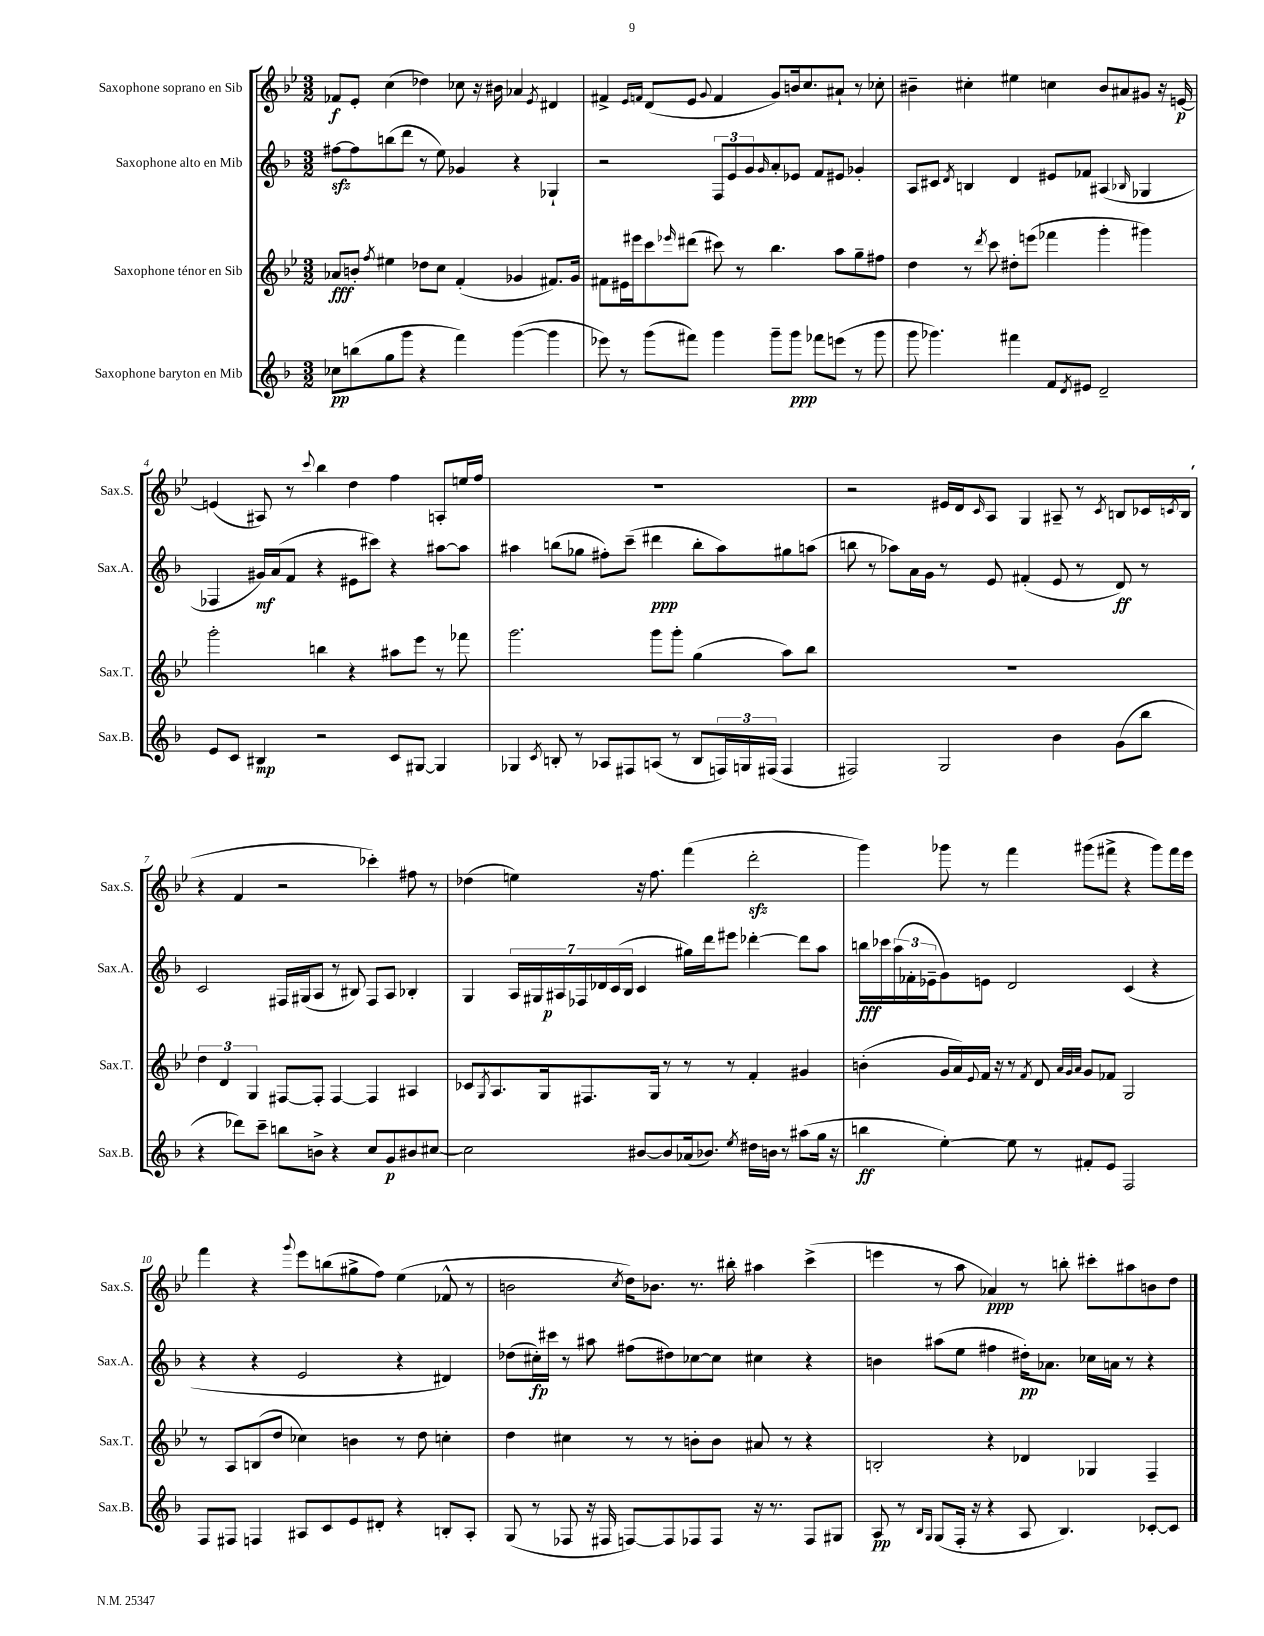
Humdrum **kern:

**kern	**kern	**kern	**kern
*staff4	*staff3	*staff2	*staff1
*clefG2	*clefG2	*clefG2	*clefG2
*k[b-]	*k[b-e-]	*k[b-]	*k[b-e-]
*M3/2	*M3/2	*M3/2	*M3/2
8cc-	8a-	[8ff#	8f-
(8bb	8b'	8ff#]	8e-'
.	8qff	.	.
8gg	4ee#	(8bb	(4cc
8ggg	.	8ddd	.
4r	8dd-	8r	4dd-)
.	8cc	8ee)	.
4fff)	(4f'	4g-	8cc-
.	.	.	16r
.	.	.	16b#
([4ggg	4g-	4r	4a-
.	.	.	8qe-
4ggg]	8.f#)	4G-`	4d#
.	16g-	.	.
=	=	=	=
8eee-)	8f#	2r	4f#^
8r	16e#	.	.
.	16eee#	.	.
.	.	.	16qqe-
.	.	.	16qqf
(8ggg	8ccc	.	(8d
.	16qqeee-	.	.
8fff#)	(8ddd#	.	8e-
.	.	.	8qqg
4ggg	8ccc#)	12F	4f
.	.	12e	.
.	8r	.	.
.	.	12g	.
.	.	16qqg	.
8ggg~	4.bb-	8a'	8g)
8ggg	.	8e-	16b
.	.	.	8.cc
8fff-	.	8f	.
(8eee	8aa	8e#	8a#`
8r	8gg~	4g-'	8r
8ggg	8ff#	.	8cc-'
=	=	=	=
8ggg	4dd	8A	4b#~
4.ggg-)	.	8c#	.
.	.	8qd	.
.	8r	4B	4cc#'
.	8qddd	.	.
.	8ccc	.	.
4fff#	8dd#'	4d	4ee#
.	(8eee	.	.
8f	4fff-	8e#	4cc
8qd	.	.	.
8e#	.	8f-	.
2d~	4ggg'	(4A#	8b#
.	.	.	8a#
.	.	16qqB-	.
.	4ggg#)	4G-	8g#
.	.	.	16r
.	.	.	[16e
=	=	=	=
8e	2ggg'	4F-	(4e]
8c	.	.	.
4B#	.	16g#)	8A#)
.	.	(16a	.
.	.	8f	8r
.	.	.	8qqccc
2r	4bb	4r	4bb-
.	4r	8e#	4dd
.	.	8ccc#)	.
8c	8aa#	4r	4ff
[8G#	8eee-	.	.
4G#]	8r	[8aa#	8A'
.	8fff-	8aa#]	16ee
.	.	.	16ff
=	=	=	=
4G-	2.ggg	4aa#	1.r
8qc	.	.	.
8B'	.	(8bb	.
8r	.	8gg-	.
8A-	.	8ff#')	.
8F#	.	(8ccc~	.
(8A	8ggg	4ddd#	.
8r	8ggg'	.	.
8B	(4gg	8bb'	.
24F)	.	8aa#)	.
24G	.	.	.
(24F#	.	.	.
4F#	8aa)	8gg#	.
.	8bb-	(8aa	.
=	=	=	=
2F#)	1.r	8bb	2r
.	.	8r	.
.	.	8aa-)	.
.	.	16a	.
.	.	16g	.
2G	.	8r	16e#
.	.	.	16d
.	.	.	16qqc
.	.	8e	8A
.	.	(4f#'	4G
4b-	.	8e	8A#~
.	.	8r	8r
.	.	.	8qc
(8g	.	8d)	8B
8bb-	.	8r	16c-
.	.	.	8qc
.	.	.	(16B
=	=	=	=
4r	6dd	2c	4r
.	6d	.	.
8ddd-)	.	.	4f
.	6G	.	.
8ccc~	.	.	.
8bb	[8F#	16F#	2r
.	.	(16G#	.
8b^	8F#']	8A	.
4r	[4F#	8r	.
.	.	8B#)	.
8cc	4F#]	8F#	4ccc-')
8g	.	8A	.
8b#	4A#	4B-'	8ff#
[8cc#	.	.	8r
=	=	=	=
2cc#]	8c-	4G	(4dd-
.	8qG	.	.
.	8.A	.	.
.	.	28A	4ee)
.	.	28G#	.
.	16G	.	.
.	.	28A#	.
.	.	28F-	.
.	8.F#	.	.
.	.	28d-	.
.	.	(28c	.
.	.	28B-	.
[8b#	.	4c	16r
.	16G	.	8.ff
8b#]	8r	.	.
(16a-	8r	16gg#)	(4fff
8.b-)	.	16ddd	.
.	8r	8eee#	.
8qee	.	.	.
16dd#	4f'	[4ddd-'	2ddd'
16b	.	.	.
8r	.	.	.
(8aa#	4g#	8ddd-]	.
16gg	.	8aa	.
16r	.	.	.
=	=	=	=
4bb	(4b'	16bb	4ggg)
.	.	16ccc-	.
.	.	(24aa	.
.	.	24f-'	.
.	.	24e-~	.
[4ee')	16g	8g)	8ggg-
.	16a)	.	.
.	8qqe-	.	.
.	16f	8e	8r
.	16r	.	.
8ee]	8r	2d	4fff
.	8qf	.	.
8r	8d	.	.
.	32qqa	.	.
.	32qqg	.	.
.	32qqa	.	.
8f#'	8g	.	(8ggg#
8e	8f-	.	8fff#^
2F	2G	(4c	4r
.	.	4r	8ggg#)
.	.	.	16fff#
.	.	.	16eee-
=	=	=	=
8F	8r	4r	4fff
8F#	8A	.	.
4F	(8B	4r	4r
.	8dd	.	.
.	.	.	8qqggg
8A#	4cc-)	2e	8eee-
8c	.	.	(8bb
8e	4b	.	8gg#^
8d#'	.	.	8ff)
4r	8r	4r	(4ee-
.	8dd	.	.
8B'	4cc'	4d#)	8f-^^
8A#'	.	.	8r
=	=	=	=
(8G	4dd	(8dd-	2b
8r	.	16cc#')	.
.	.	16ccc#	.
8F-	4cc#	8r	.
16r	.	8aa#	.
16F#	.	.	.
.	.	.	8qcc
[8F)	8r	(8ff#	16dd)
.	.	.	8.b-
8F]	8r	8dd#)	.
8F-	8b'	[8cc-	8.r
8F-	8b	8cc-]	.
.	.	.	16bb#'
16r	8a#	4cc#	4aa#
8.r	.	.	.
.	8r	.	.
8F-	4r	4r	(4ccc^
8G#	.	.	.
=	=	=	=
8A	2B'	4b	4eee
8r	.	.	.
16qqB-	.	.	.
16qqG	.	.	.
(8G	.	(8aa#	8r
16F'	.	8ee	8aa
16r	.	.	.
4r	4r	4ff#	4a-)
8A	4d-	16dd#')	8r
.	.	8.a-	.
4.B-)	.	.	8bb'
.	4G-	16cc-	8ccc#'
.	.	16a	.
.	.	8r	8aa#
[8c-'	4F~	4r	8b
8c-]	.	.	8dd
==	==	==	==
*-	*-	*-	*-
